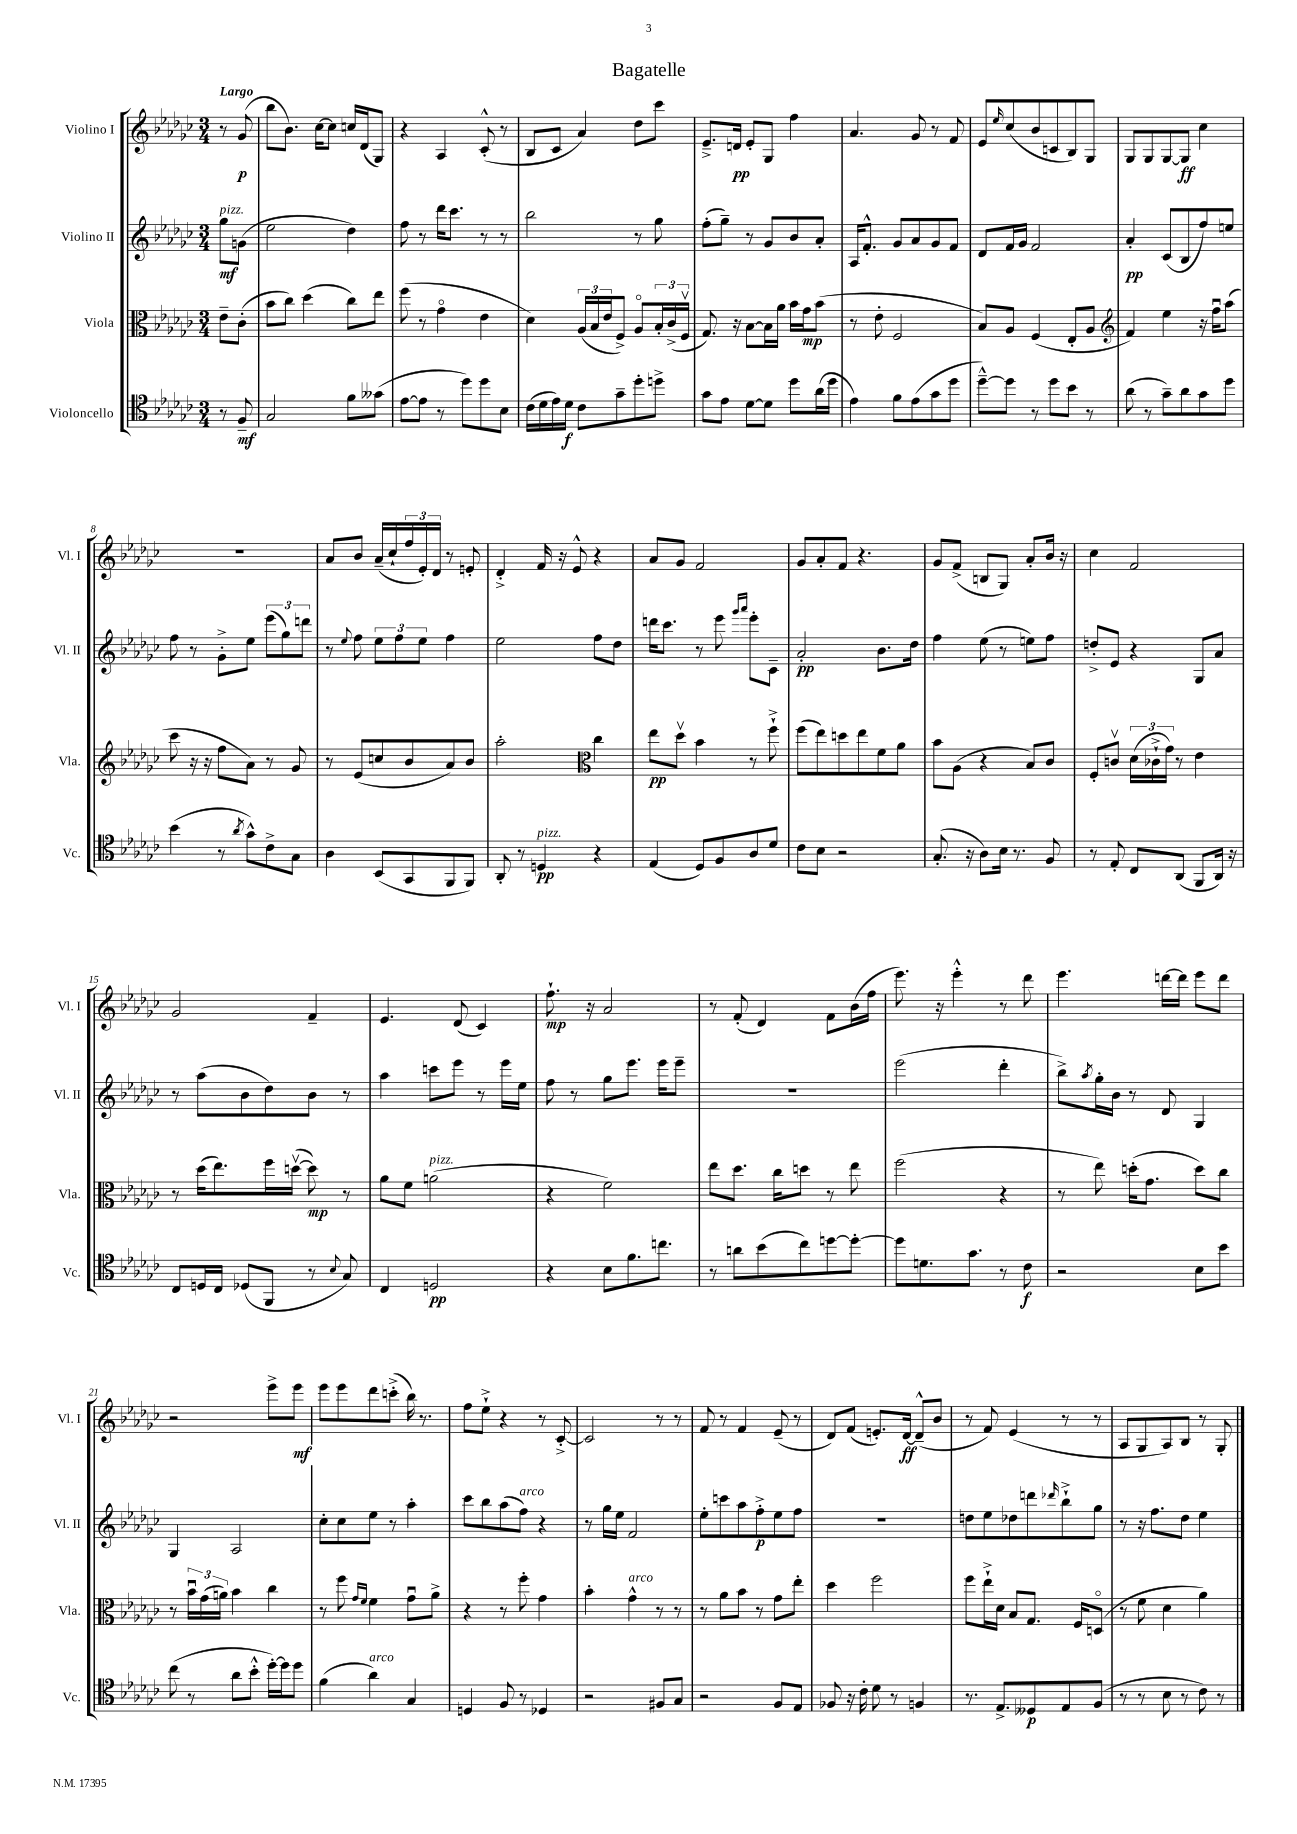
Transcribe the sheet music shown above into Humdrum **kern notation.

**kern	**kern	**kern	**kern
*staff4	*staff3	*staff2	*staff1
*clefC4	*clefC3	*clefG2	*clefG2
*k[b-e-a-d-g-c-]	*k[b-e-a-d-g-c-]	*k[b-e-a-d-g-c-]	*k[b-e-a-d-g-c-]
*M3/4	*M3/4	*M3/4	*M3/4
8r	8e-~	8gg-	8r
8F~	(8c-'	(8g	(8g-
=	=	=	=
2G-	8b-	2ee-	8bb-
.	8cc-)	.	8.b-)
.	(4dd-	.	.
.	.	.	[16cc-
.	.	.	8cc-]
8f	8cc-)	4dd-)	16cc
.	.	.	(16d-
(8g--	8ee-	.	8G-)
=	=	=	=
[8e-	(8ff	8ff	4r
8e-]	8r	8r	.
8r	4g-o	16ddd-	4A-
.	.	8.ccc-	.
8dd-)	.	.	.
8dd-	4e-	8r	(8c-'^^
8B-	.	8r	8r
=	=	=	=
(16c-	4d-)	2bb-	8B-
16d-	.	.	.
16e-)	.	.	8c-
16d-	.	.	.
8c-	(24A-	.	4a-)
.	24B-	.	.
.	24e-	.	.
8g-~	8F^)	.	.
8dd-'	8A-o	8r	8dd-
8dd^	24B-'	8gg-	8ccc-
.	(24c-^	.	.
.	24Fv	.	.
=	=	=	=
8g-	8.G-)	(8ff'	8.e-~^
8e-	.	8gg-~)	.
.	16r	.	16d
[8d-	[8B-	8r	8e-'
8d-]	16B-]	8g-	8G-
.	16a-	.	.
8dd-	16b-	8b-	4ff
.	16g-	.	.
(16a-	(8b-	8a-'	.
16dd-	.	.	.
=	=	=	=
4e-)	8r	16A-	4.a-
.	.	8.f'^^	.
.	8e-'	.	.
8f	2F	8g-	.
(8e-	.	8a-	8g-
8g-	.	8g-	8r
8dd-	.	8f	8f
=	=	=	=
[8dd-~^^)	8B-)	8d-	8e-
.	.	.	16qqee-
8dd-]	8A-	16f	(8cc-
.	.	16g-	.
8r	(4F	2f	8b-
8dd-	.	.	8c
8b-	8E-'	.	8B-)
8r	8A-	.	8G-
=	=	=	=
*	*clefG2	*	*
(8a-	4f)	4a-'	8G-
8r	.	.	8G-
8g-~)	4ee-	(8c-	[8G-
8a-	.	8B-	8G-]
8g-	16r	8ff)	4cc-
.	16ffu	.	.
8dd-	(8aa-	8ee	.
=	=	=	=
(4b-	8ccc-	8ff	2.r
.	16r	8r	.
.	16r	.	.
8r	8ff	8g-'^	.
8qa-	.	.	.
8g-^^)	8a-)	8ee-	.
8c-^	8r	(12eee-	.
.	.	12gg-)	.
8G-	8g-	.	.
.	.	12ddd	.
=	=	=	=
4A-	8r	8r	8a-
.	.	8qqee-	.
.	(8e-	8ff	8b-
(8BB-	8cc	12ee-	(16a-~
.	.	.	16cc-`
.	.	12ff	.
8GG-	8b-	.	24ff
.	.	12ee-	24e-')
.	.	.	24d-
8FF	8a-)	4ff	8r
8FF)	8b-	.	8e'
=	=	=	=
8AA-'	2aa-'	2ee-	4d-'^
8r	.	.	.
4D	.	.	16f
.	.	.	16r
.	.	.	8e-^^
*	*clefC3	*	*
4r	4cc-	8ff	4r
.	.	8dd-	.
=	=	=	=
(4E-	8ee-	16ddd	8a-
.	.	8.ccc-	.
.	8dd-v	.	8g-
8D-)	4b-	8r	2f
8F	.	8eee-	.
.	.	16qqggg-	.
.	.	16qqaaa-	.
8A-	8r	8eee-'	.
8d-	8ff`^	8c-~	.
=	=	=	=
8c-	(8ff	2a-'	8g-
8B-	8ee-)	.	8a-'
2r	8dd	.	8f
.	8ee-	.	4.r
.	8f	8.b-	.
.	8a-	.	.
.	.	16dd-	.
=	=	=	=
(8.G-'	8b-	4ff	8g-
.	(8A-	.	(8f^
16r	.	.	.
8A-)	4r	(8ee-	8B
16B-	.	8r	8G-)
8.r	.	.	.
.	8B-)	8ee)	8a-'
8F	8c-	8ff	16b-
.	.	.	16r
=	=	=	=
8r	8F'	8dd'^	4cc-
8E-'	8cv	8e-	.
8C-	(24d-	4r	2f
.	24c-`^	.	.
.	24g-)	.	.
(8AA-	8r	.	.
8FF	4e-	8G-	.
16AA-)	.	8a-	.
16r	.	.	.
=	=	=	=
8C-	8r	8r	2g-
16D	(16dd-	(8aa-	.
16C-	8.ee-)	.	.
(8D-	.	8b-	.
8FF	16ff	8dd-)	.
.	([16ddv	.	.
8r	8dd])	8b-	4f~
8qqB-	.	.	.
8G-)	8r	8r	.
=	=	=	=
4C-	8a-	4aa-	4.e-
.	8f	.	.
2D	(2a	8ccc	.
.	.	8eee-	(8d-
.	.	8r	4c-)
.	.	16eee-	.
.	.	16ee-	.
=	=	=	=
4r	4r	8ff	8.ff`
.	.	8r	.
.	.	.	16r
8B-	2f)	8gg-	2a-
8.f	.	8.eee-	.
8.cc	.	16eee-	.
.	.	8eee-~	.
=	=	=	=
8r	8ee-	2.r	8r
8a	8.dd-	.	(8f'
(8b-	.	.	4d-)
.	16cc-	.	.
8cc-)	8dd	.	.
[8dd	8r	.	8f
8dd'_	8ee-	.	(16b-
.	.	.	16ff
=	=	=	=
8dd]	(2ff	(2eee-	8.eee-)
8.d	.	.	.
.	.	.	16r
.	.	.	4eee-'^^
8.g-	.	.	.
8r	4r	4ddd-'	8r
8c-	.	.	8ddd-
=	=	=	=
2r	8r	8bb-^)	4.eee-
.	.	8qaa-	.
.	8ee-)	16gg-'	.
.	.	16b-	.
.	(16dd'	8r	.
.	8.g-	.	.
.	.	8d-	[16ddd
.	.	.	16ddd]
8B-	8dd)	4G-	8eee-
8b-	8cc-	.	8ddd
=	=	=	=
(8cc-	8r	4G-	2r
8r	24b-u	.	.
.	(24g-	.	.
.	24a)	.	.
8a-	4b-	2A-	.
8b-'^^	.	.	.
[16dd-')	4cc-	.	8eee-^
16dd-]	.	.	.
8dd-	.	.	8eee-
=	=	=	=
(4f	8r	8cc-'	8eee-
.	8ff	8cc-	8eee-
.	16qqg-	.	.
.	16qqf	.	.
4a-)	4f	8ee-	8ddd-
.	.	8r	(8ccc'^
4G-	8g-u	4aa-'	16bb-)
.	.	.	8.r
.	8a-^	.	.
=	=	=	=
4D	4r	8ccc-	8ff
.	.	8bb-	8ee-`^
8F	8r	(8aa-	4r
8r	8ff'	8ff)	.
4D-	4g-	4r	8r
.	.	.	[8c-'^
=	=	=	=
2r	4b-'	8r	2c-]
.	.	16gg-	.
.	.	16ee-	.
.	4g-^^	2f	.
8F#	8r	.	8r
8G-	8r	.	8r
=	=	=	=
2r	8r	8ee-'	8f
.	8a-	8ccc	8r
.	8b-	8aa-	4f
.	8r	8ff'^	.
8F	8g-	8ee-	(8e-~
8E-	8ee-'	8ff	8r
=	=	=	=
8F-	4dd-	2.r	8d-)
16r	.	.	(8f
16c-'	.	.	.
8d-	2ff	.	8.e')
8r	.	.	.
.	.	.	[16d-
4F	.	.	(8d-~^^]
.	.	.	8b-
=	=	=	=
8.r	8ff	8dd	8r
.	16ee-`^	8ee-	8f)
8.E-^	16d-	.	.
.	8B-	8dd-	(4e-
8D--	8.G-	8ddd	.
.	.	16qqddd-	.
8E-	.	8bb-`^	8r
.	16F	.	.
(8F	(8Do	8gg-	8r
=	=	=	=
8r	8r	8r	8A-
8r	8f	16r	8G-
.	.	8.ff	.
8B-	4d-	.	8A-)
8r	.	8dd-	8B-
8c-)	4a-)	4ee-	8r
8r	.	.	8G-'
==	==	==	==
*-	*-	*-	*-
